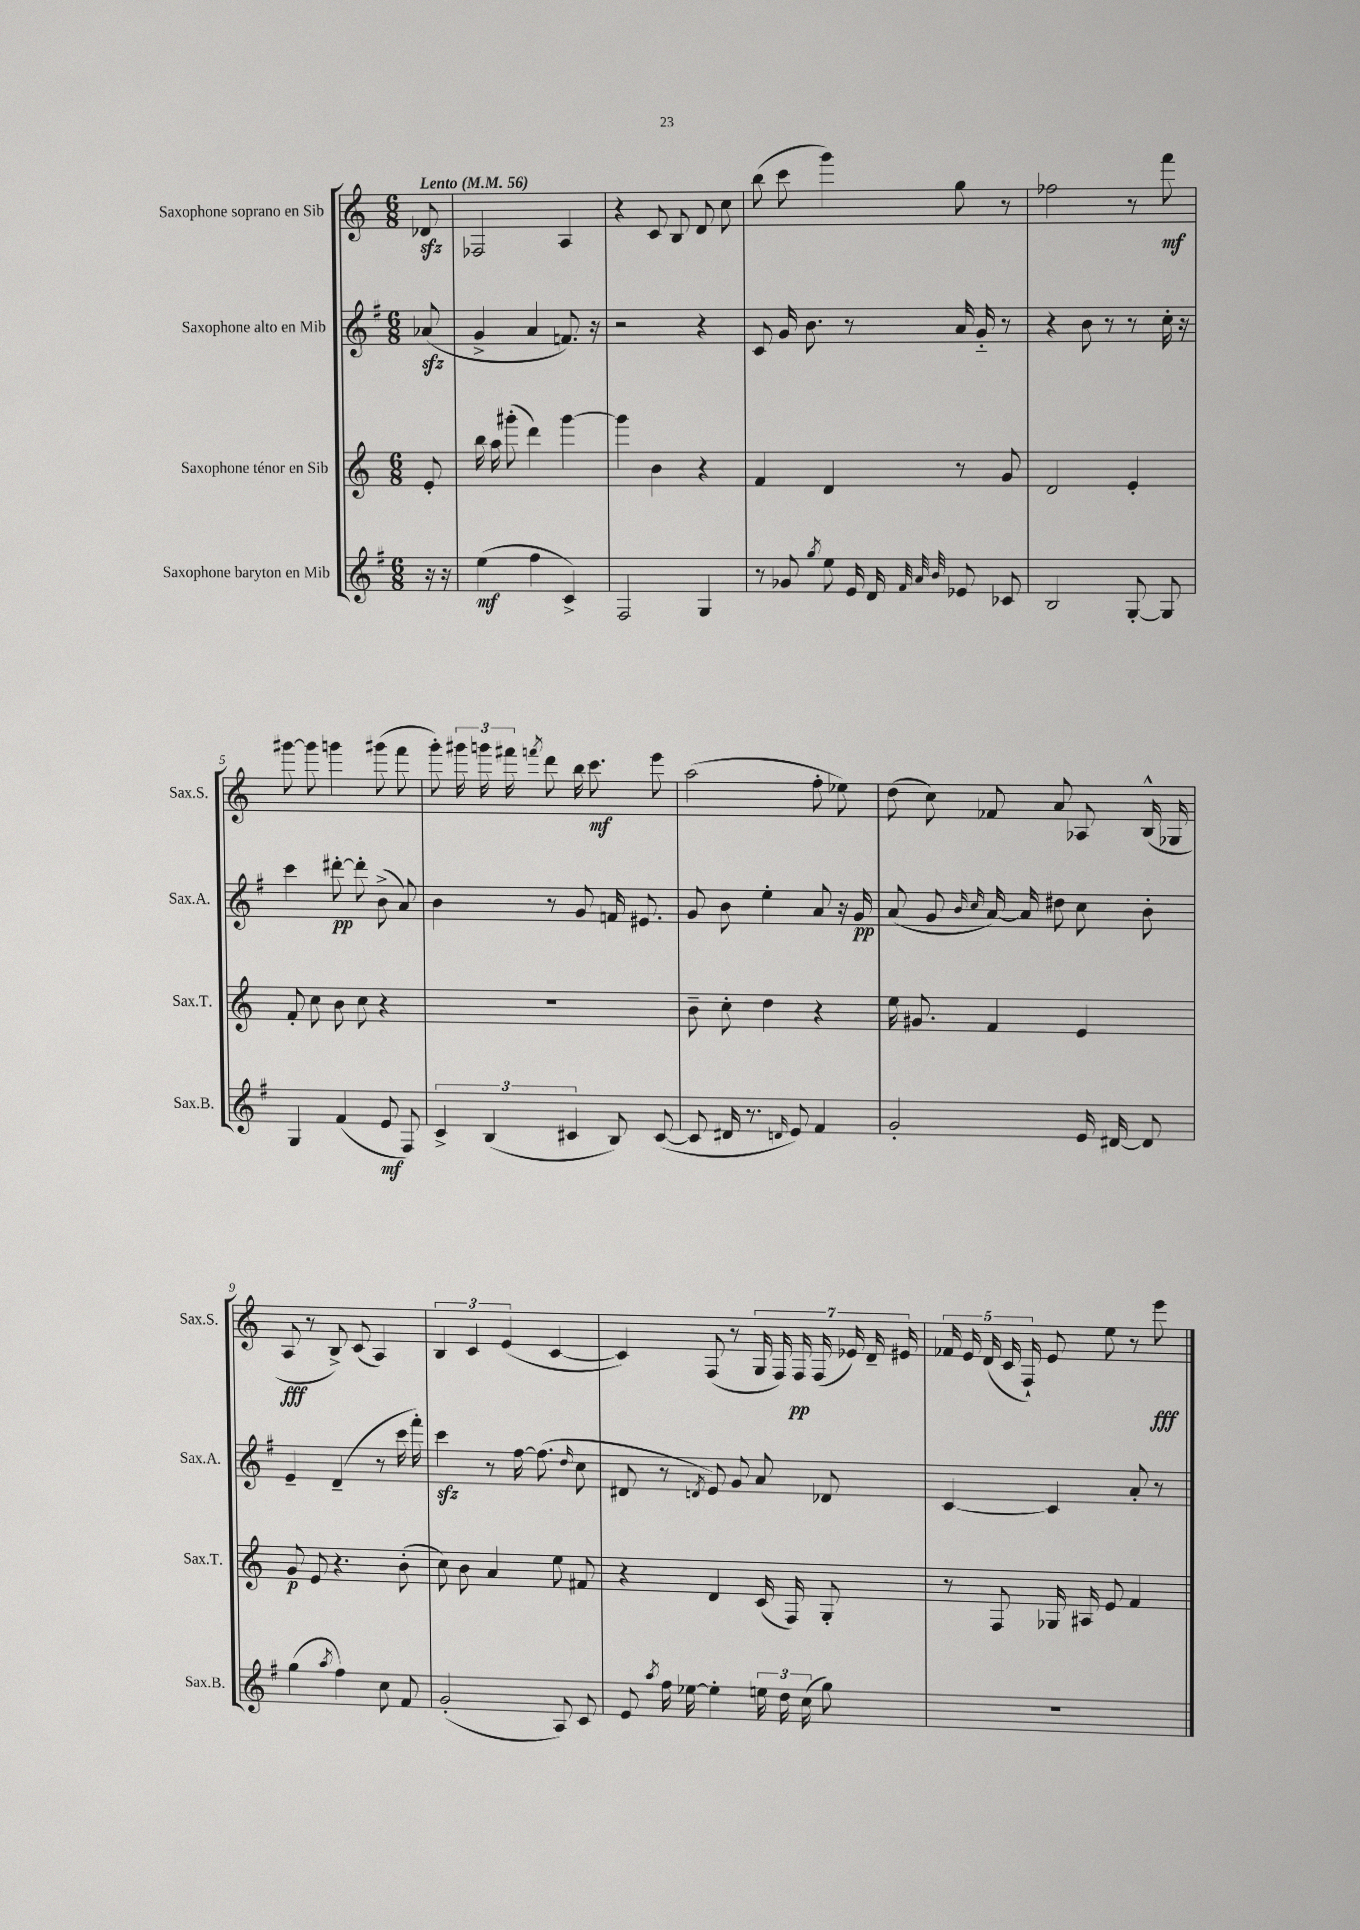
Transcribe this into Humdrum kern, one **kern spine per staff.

**kern	**kern	**kern	**kern
*staff4	*staff3	*staff2	*staff1
*clefG2	*clefG2	*clefG2	*clefG2
*k[f#]	*k[]	*k[f#]	*k[]
*M6/8	*M6/8	*M6/8	*M6/8
*MM56	*MM56	*MM56	*MM56
16r	8e'	(8a-	8d-
16r	.	.	.
=	=	=	=
(4ee	16bb	4g^	2F-
.	16aa	.	.
.	(8ggg#'	.	.
4ff#	4ddd)	4a	.
4c^)	[4ggg#	8.f)	4A
.	.	16r	.
=	=	=	=
2F#	4ggg#]	2r	4r
.	4b	.	8c
.	.	.	8B
4G	4r	4r	8d
.	.	.	8cc
=	=	=	=
8r	4f	8c	(8bb
8g-	.	16g	8ccc
.	.	8.b	.
8qgg	.	.	.
8ee	4d	.	4ggg)
16e	.	8r	.
16d	.	.	.
32qqf#	.	.	.
32qqa	.	.	.
32qqb	.	.	.
8e-	8r	16a	8gg
.	.	16g'~	.
8c-	8g	8r	8r
=	=	=	=
2B	2d	4r	2ff-
.	.	8b	.
.	.	8r	.
[8G'	4e'	8r	8r
8G]	.	16cc'	8fff
.	.	16r	.
=	=	=	=
4G	8f'	4ccc	[8ggg#
.	8cc	.	8ggg#]
(4f#	8b	[8ddd#'	4ggg
.	8cc	8ddd#']	.
8e	4r	(8b^	(8ggg#
8F#)	.	8a)	8fff
=	=	=	=
6c^	2.r	4b	8ggg')
.	.	.	24ggg#
(6B	.	.	24ggg
.	.	.	24fff#
.	.	.	8qfff
.	.	8r	8ddd
6c#	.	.	.
.	.	8g	16bb
.	.	.	8.ccc
8B)	.	16f	.
.	.	8.e#	.
([8c#	.	.	8eee
=	=	=	=
8c#]	8b~	8g	(2aa
16d#	8cc'	8b	.
8.r	.	.	.
.	4dd	4ee'	.
16qqd	.	.	.
8e)	.	.	.
4f#	4r	8a	8ff'
.	.	16r	8ee-)
.	.	16g	.
=	=	=	=
2g'	16ee	(8a	(8dd
.	8.g#	.	.
.	.	8g	8cc)
.	.	16qqb	.
.	.	16qqcc	.
.	4f	[16a)	8f-
.	.	16a]	.
.	.	8dd#	8a
16e	4e	8cc	8A-
[16d#	.	.	.
8d#]	.	8b'	(16B^^
.	.	.	16G-
=	=	=	=
(4gg	8g	4e~	8A
.	8e	.	8r
8qaa	.	.	.
4ff#)	4.r	(4d~	8B^)
.	.	.	(8c
8cc	.	8r	4A)
8f#	(8b'	16ccc	.
.	.	16fff#')	.
=	=	=	=
(2g'	8cc)	4ccc	6B
.	8b	.	.
.	.	.	6c
.	4a	8r	.
.	.	.	(6e
.	.	[16ff#	.
.	.	(8.ff#]	.
8A)	8ee	.	[4c
.	.	16qqdd	.
8c	8f#	8cc	.
=	=	=	=
8e	4r	8d#	4c])
8qaa	.	.	.
16ff#	.	8r	.
[16ee-	.	.	.
.	.	8qd	.
4ee-']	4d	8e)	(8F
.	.	8g	8r
24ee	(16c	8a	28G
.	.	.	28F)
24dd	.	.	.
.	16F)	.	.
.	.	.	28F
(24cc	.	.	.
.	.	.	(28F
8gg)	8G'	8d-	.
.	.	.	28e-)
.	.	.	28d~
.	.	.	28e#
=	=	=	=
2.r	8r	[4c	20f-
.	.	.	20e
.	.	.	(20d
.	8F	.	.
.	.	.	20c
.	.	.	20F`)
.	16G-	4c]	8e
.	16A#	.	.
.	8e	.	8ee
.	4f	8a'	8r
.	.	8r	8eee
==	==	==	==
*-	*-	*-	*-
